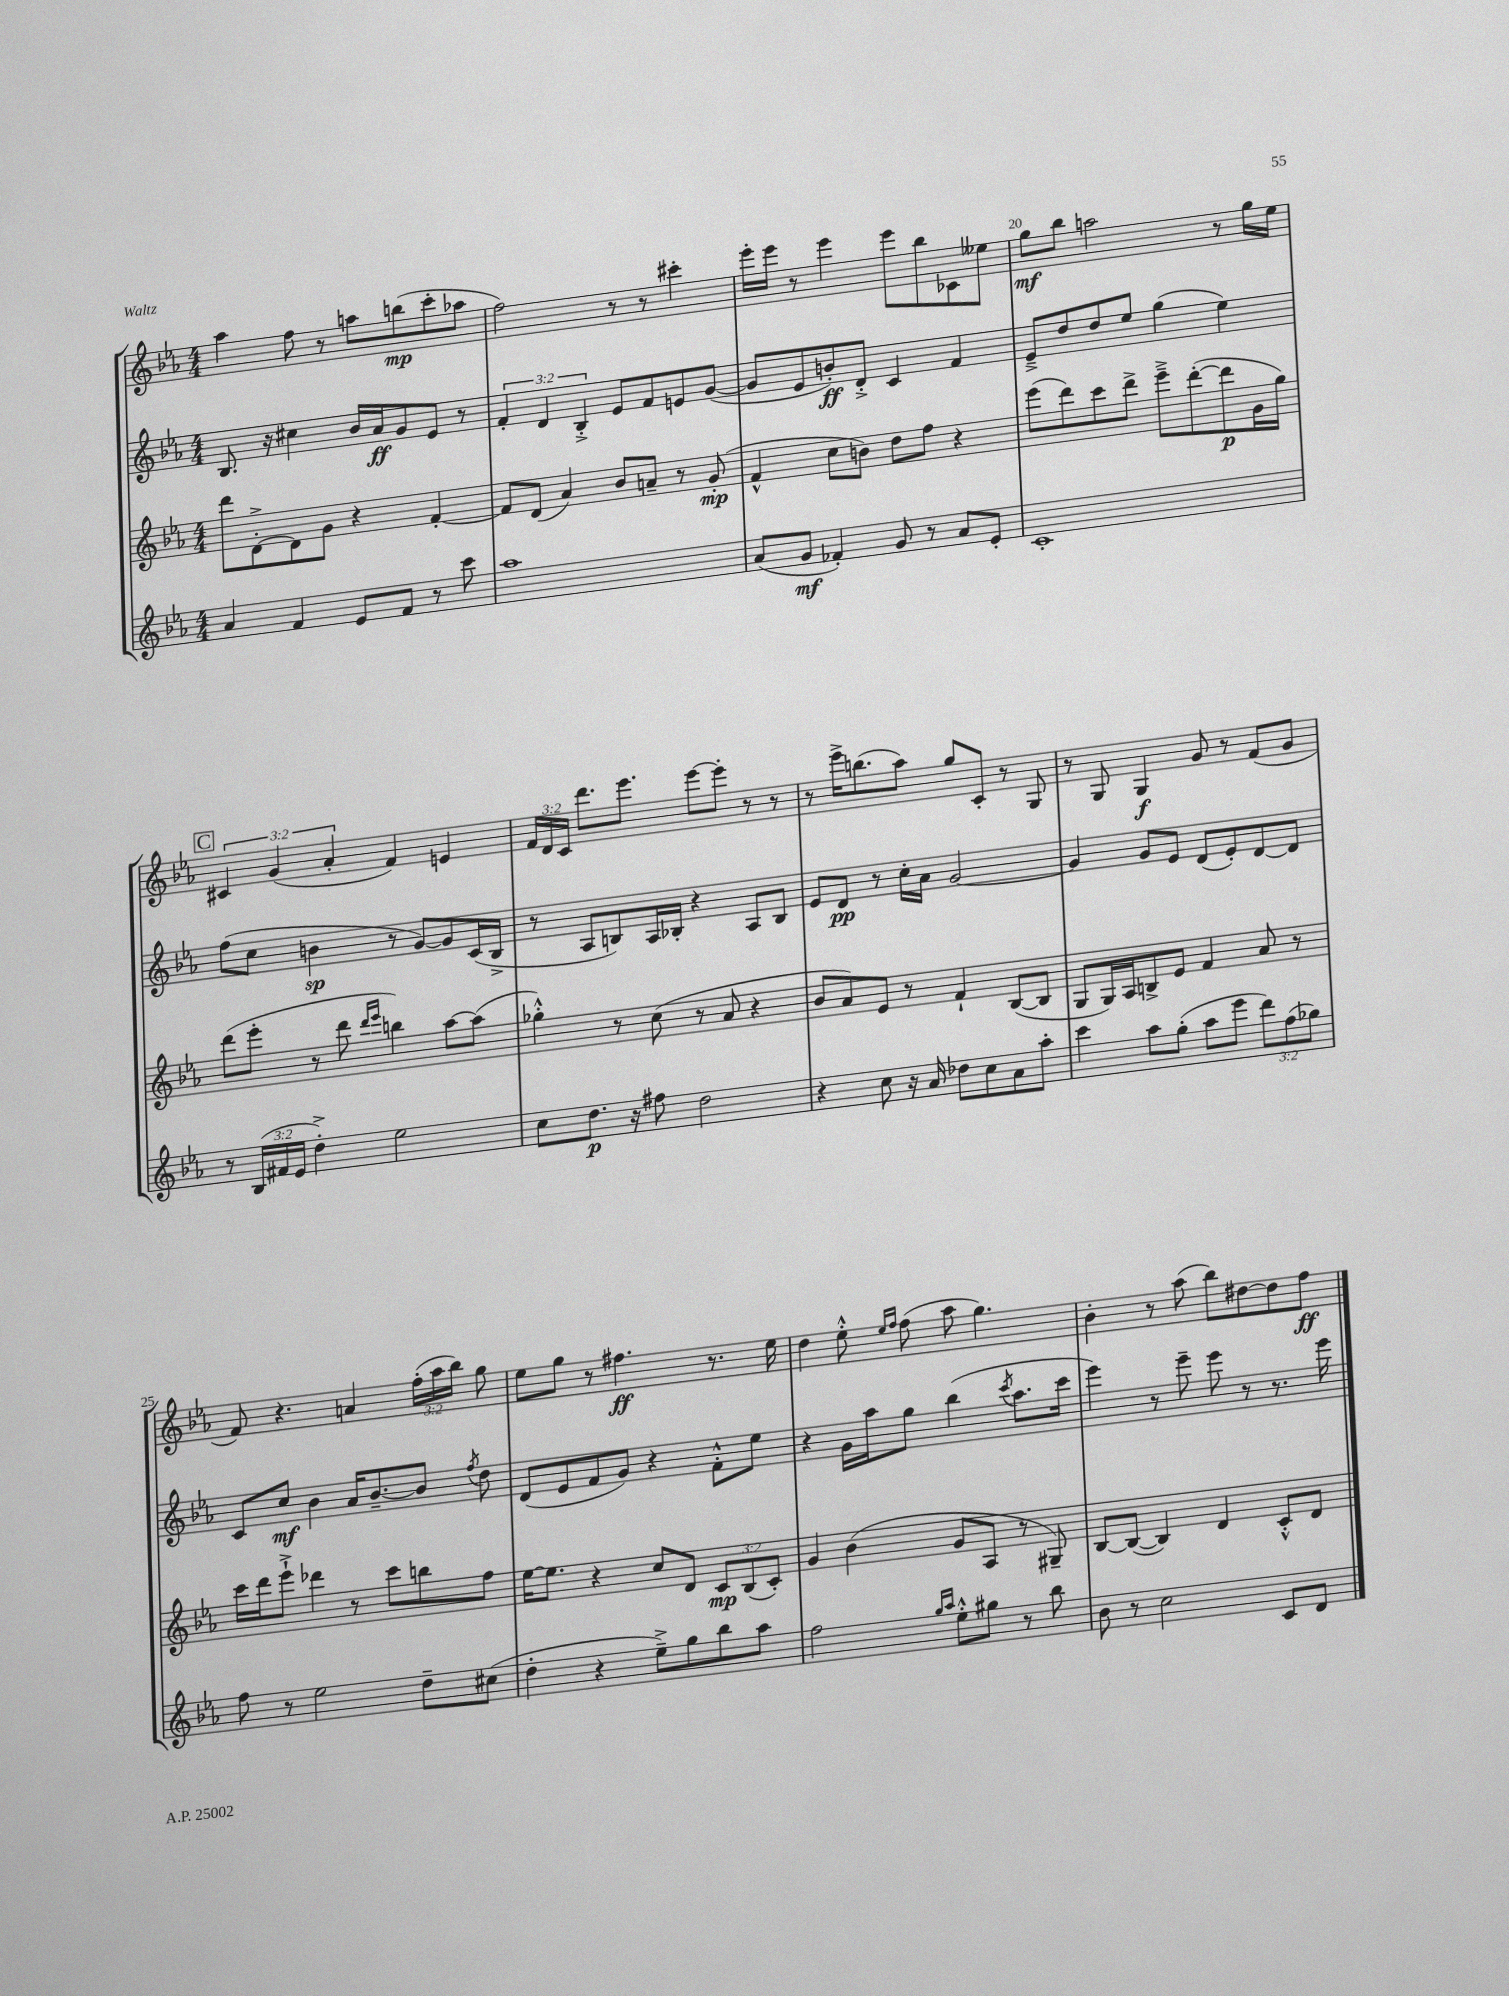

**kern	**kern	**kern	**kern
*staff4	*staff3	*staff2	*staff1
*clefG2	*clefG2	*clefG2	*clefG2
*k[b-e-a-]	*k[b-e-a-]	*k[b-e-a-]	*k[b-e-a-]
*M4/4	*M4/4	*M4/4	*M4/4
4a-/	8ddd\L	8.B-/	4aa-\
.	[8d'^\	.	.
.	.	16r	.
4f/	8d\]	4cc#\	8ff\
.	8g\J	.	8r
8e-/L	4r	16b-/LL	8aa\L
.	.	16a-/J	.
8f/J	.	8g/	(8bb\
8r	[4f'/	8e-/J	8ccc'\
8ccc\	.	8r	8aa-\J
=	=	=	=
1aa-	8f/]L	6f'/	2ff\)
.	(8d/J	.	.
.	.	6d/	.
.	4a-/)	.	.
.	.	6B-'^/	.
.	8b-/L	8e-/L	8r
.	8a~/J	8f/	8r
.	8r	8e/	4ccc#'\
.	(8g'/	([8g/J	.
=	=	=	=
(8a-/L	4f^^/	8g/]L	16eee-'\LL
.	.	.	16eee-\JJ
8g/J	.	8e-/	8r
4f-'/)	8cc\L	8b'/)	4eee-\
.	8b\J)	8d'^/J	.
8g/	8dd\L	4c/	8eee-\L
8r	8ff\J	.	8bb-\
8a-/L	4r	4f/	8c-\
8e-'/J	.	.	8ee--\J
=	=	=	=
1c'	(8eee-\L	8e-~^/L	8gg\L
.	8ddd\)	8dd/	8bb-\J
.	8ccc\	8dd/	2aa\
.	8ddd^\J	8ee-/J	.
.	8eee-~^\L	(4gg\	.
.	([8ddd'\	.	.
.	8ddd\]	4ee-\)	8r
.	16g\L	.	16gg\LL
.	16gg\JJ)	.	16ee-\JJ
=	=	=	=
8r	(8ddd\L	(8ff\L	6c#/
(24B-/LL	8eee-'\J	8cc\J	.
24f#/	.	.	(6g/
24e-/JJ	.	.	.
4dd'^\)	8r	4b\	.
.	.	.	6a-'/
.	8ddd\	.	.
.	16qqddd/LL	.	.
.	16qqeee-/JJ	.	.
2ee-\	4bb\)	8r	4f/)
.	.	[8g/L)	.
.	[8aa-\L	8g/]	4e/
.	(8aa-\]J	(16c/L	.
.	.	16B-^/JJ	.
=	=	=	=
8cc\L	4gg-'^^\)	8r	24f/LL
.	.	.	24d/
.	.	.	24c/JJ
8.dd\J	.	8A-/L	8.ddd\L
.	8r	8B/)	.
16r	.	.	8.eee-\J
8ff#\	(8cc\	16A-/L	.
.	.	16B-'/JJ	.
2dd\	8r	4r	[8eee-\L
.	8a-/	.	8eee-'\]J
.	4r	8A-/L	8r
.	.	8B-/J	8r
=	=	=	=
4r	8b-/L	8e-/L	8r
.	8a-/)	8d/J	16eee-^\LK
.	.	.	(8.bb\
8cc\	8e-/J	8r	.
16r	8r	16cc'\LL	8aa-\J)
16a-/	.	16a-\JJ	.
8dd-\L	4f`/	[2g/	8gg/L
8cc\	.	.	8c'/J
8a-\	([8B-/L	.	8r
8aa-'\J	8B-/]J	.	8G/
=	=	=	=
4ccc\	8G/L	4g/]	8r
.	16G/L)	.	8G/
.	16A-/J	.	.
8aa-\L	8B^/	8g/L	4G/
(8gg'\J	8e-/J	8e-/J	.
8aa-\L	4f/	(8d/L	8g/
8eee-\J	.	8e-'/)	8r
12ddd\L)	8a-/	[8d/	(8f/L
(12ff\	.	.	.
.	8r	8d/]J	8g/J
12gg-\J)	.	.	.
=	=	=	=
8ff\	16ccc\LL	8c/L	8f/)
.	16ddd\J	.	.
8r	8eee-`^\J	8cc/J	4.r
2ee-\	4ddd-\	4b-\	.
.	8r	16a-/LK	4a/
.	.	[8.b-~/	.
.	8ccc\L	.	.
8dd~\L	8bb\	8b-/]J	(24ff'\LL
.	.	.	24aa-\
.	.	.	24bb-\JJ)
.	.	8qff/	.
(8cc#\J	8ff\J	8dd\	8gg\
=	=	=	=
4dd'\	[16ee-\LK	(8d/L	8ee-\L
.	8.ee-\]J	.	.
.	.	8e-/	8gg\J
4r	4r	8f/	8r
.	.	8g/J)	4.ff#\
8ee-~^\L)	8cc/L	4r	.
8gg\	8d/J	.	.
8bb-\	12c/L	8f'^^\L	8.r
.	(12B-/	.	.
8aa-\J	.	8ee-\J	.
.	12c'/J)	.	.
.	.	.	16ee-\
=	=	=	=
2ff\	4g/	4r	4dd\
.	(4b-\	16g\LL	8ee-'^^\
.	.	16aa-\J	.
.	.	.	16qqee-/LL
.	.	.	16qqff/JJ
.	.	8gg\J	(8ff\
16qqgg/LL	.	.	.
16qqaa-/JJ	.	.	.
8ee-'^^\L	8g/L	(4bb-\	8aa-\
8gg#\J	8A-/J	.	4.gg\)
.	.	8qccc/	.
8r	8r	8.aa-\L	.
8bb-\	8G#~/)	.	.
.	.	16ccc\Jk	.
=	=	=	=
8b-\	[8B-/L	4eee-\)	4b-'\
8r	(8B-/_J	.	.
2cc\	4B-/])	8r	8r
.	.	8eee-~\	(8aa-\
.	4d/	8eee-\	8bb-\L)
.	.	8r	[8dd#\
8c/L	8c'^^/L	8.r	8dd#\]
8d/J	8d/J	.	8ff\J
.	.	16eee-\	.
==	==	==	==
*-	*-	*-	*-
